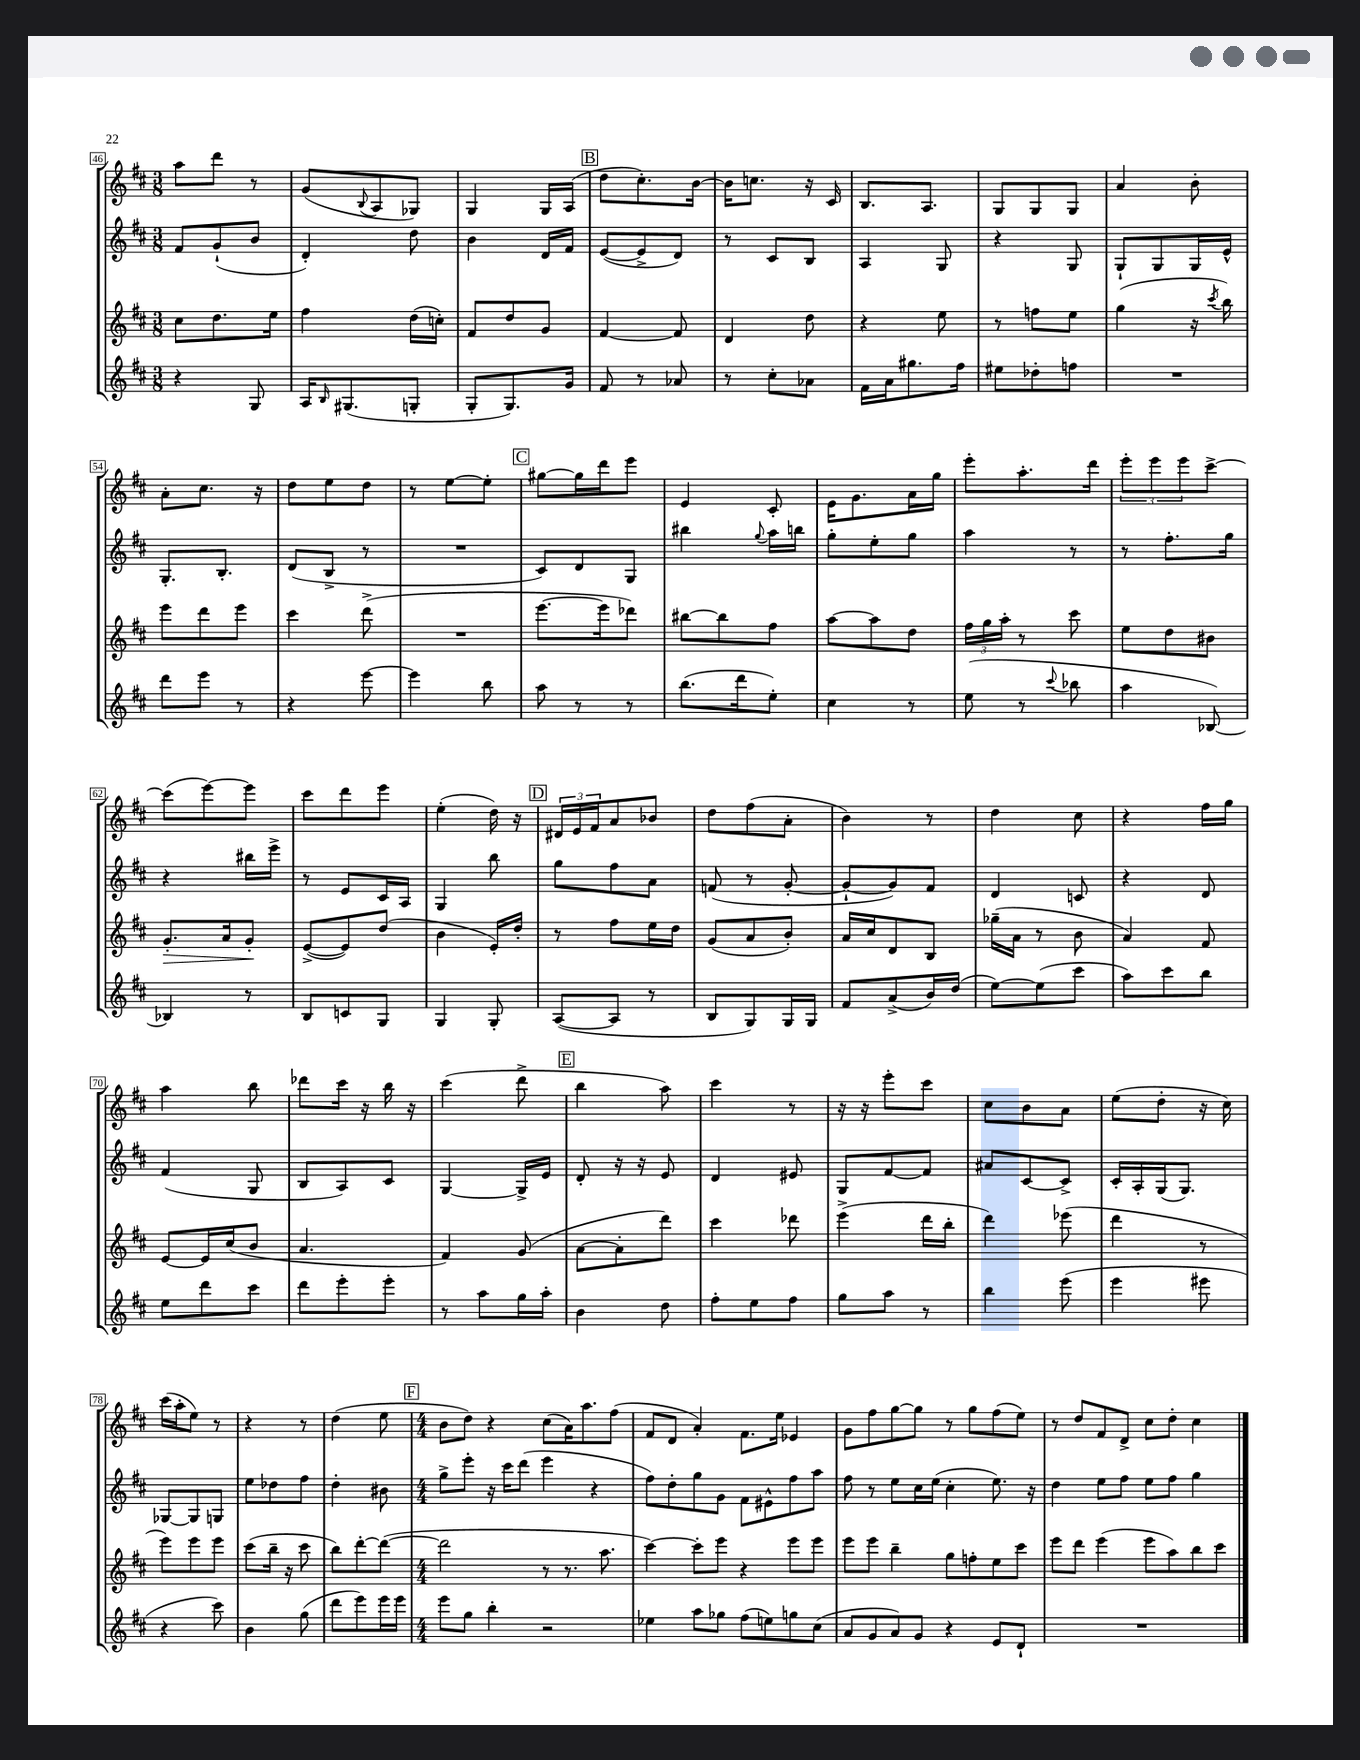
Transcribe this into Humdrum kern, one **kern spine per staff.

**kern	**kern	**kern	**kern
*staff4	*staff3	*staff2	*staff1
*clefG2	*clefG2	*clefG2	*clefG2
*k[f#c#]	*k[f#c#]	*k[f#c#]	*k[f#c#]
*M3/8	*M3/8	*M3/8	*M3/8
4r	8cc#	8f#	8aa
.	8.dd	(8g`	8ddd
8G	.	8b	8r
.	16ee	.	.
=	=	=	=
16A	4ff#	4d')	(8g
16qqB	.	.	.
(8.G#	.	.	.
.	.	.	8qqB
.	.	.	8A
8G'	(16dd	8dd	8G-)
.	16cc')	.	.
=	=	=	=
8G'	8f#	4b	4G
8.G)	8dd	.	.
.	8g	16d	16G
16g	.	16f#	(16A
=	=	=	=
8f#	[4f#	([8e	8dd
8r	.	8e^]	8.cc#')
8a-	8f#]	8d)	.
.	.	.	[16b
=	=	=	=
8r	4d	8r	16b]
.	.	.	8.cc
8cc#'	.	8c#	.
8a-	8dd	8B	16r
.	.	.	16c#
=	=	=	=
16f#	4r	4A	8.B
16a	.	.	.
8.gg#	.	.	.
.	.	.	8.A
.	8ee	8G	.
16ff#	.	.	.
=	=	=	=
8ee#	8r	4r	8G
8dd-'	8ff	.	8G
8ff	8ee	8G	8G
=	=	=	=
4.r	(4gg	8G`	4a
.	.	8G	.
.	16r	16G	8b'
.	8qccc#	.	.
.	16bb)	16e^^	.
=	=	=	=
8ddd	8eee	8.G'	8a'
8eee	8ddd	.	8.cc#
.	.	8.B'	.
8r	8eee	.	.
.	.	.	16r
=	=	=	=
4r	4ccc#	(8d	8dd
.	.	8B^	8ee
[8eee	(8ddd^	8r	8dd
=	=	=	=
4eee]	4.r	4.r	8r
.	.	.	[8ee
8bb	.	.	8ee']
=	=	=	=
8aa	[8.eee	8c#)	[8gg#
8r	.	8d	16gg#]
.	16eee]	.	16ddd
8r	8ddd-)	8G	8eee
=	=	=	=
(8.bb	[8bb#	4bb#	4e
.	8bb#]	.	.
16ddd	.	.	.
.	.	8qqgg	.
8ee')	8ff#	16aa	8c#'
.	.	16bb	.
=	=	=	=
4cc#	[8aa	8gg'	16e
.	.	.	8.g
.	8aa]	8ee'	.
8r	8dd	8gg	16a
.	.	.	16gg
=	=	=	=
(8ee	24ff#	4aa	8eee'
.	24gg	.	.
.	24aa'	.	.
8r	8r	.	8.aa'
8qqccc#	.	.	.
8bb-	8ccc#	8r	.
.	.	.	16ddd
=	=	=	=
4aa	8ee	8r	12eee'
.	.	.	12eee
.	8dd	8.ff#'	.
.	.	.	12eee
[8B-)	8b#	.	[8ccc#^
.	.	16gg	.
=	=	=	=
4B-]	8.g'	4r	(8ccc#]
.	.	.	[8eee)
.	16a	.	.
8r	8g'	16bb#	8eee]
.	.	16eee^	.
=	=	=	=
8B	([8e^	8r	8ccc#
8c	8e])	8e	8ddd
8G	(8dd	16c#	8eee
.	.	16A	.
=	=	=	=
4G	4b	4G	(4ee'
8G'	16e')	8bb	16dd)
.	16dd'	.	16r
=	=	=	=
([8A	8r	8gg	24d#
.	.	.	24e
.	.	.	24f#
8A]	8ff#	8ff#	8a
8r	16ee	8a	8b-
.	16dd	.	.
=	=	=	=
8B	(8g	(8f	8dd
8G)	8a	8r	(8ff#
16G	8b')	[8g'	8a'
16G	.	.	.
=	=	=	=
8f#	16a	8g`_	4b)
.	16cc#	.	.
(8a^	8d	8g])	.
16b)	8B	8f#	8r
(16dd	.	.	.
=	=	=	=
[8ee)	(16gg-~	4d	4dd
.	16a	.	.
(8ee]	8r	.	.
8ccc#	8b	8c	8cc#
=	=	=	=
8aa)	4a)	4r	4r
8ccc#	.	.	.
8bb	8f#	8d	16ff#
.	.	.	16gg
=	=	=	=
8ee	[8e	(4f#	4aa
8ddd	16e]	.	.
.	(16cc#	.	.
8ccc#	8b	8G	8bb
=	=	=	=
8ddd	4.a	8B	8ddd-
8eee'	.	8A)	16ccc#
.	.	.	16r
8eee'	.	8c#	16bb
.	.	.	16r
=	=	=	=
8r	4f#)	[4G	(4ccc#
8aa	.	.	.
16gg	(8g	16G^]	8ddd^
16aa'	.	16e	.
=	=	=	=
4b	[8a	8d'	4bb
.	8a']	16r	.
.	.	16r	.
8dd	8ddd)	8e	8aa)
=	=	=	=
8ff#'	4ccc#	4d	4ccc#
8ee	.	.	.
8ff#	8ddd-	8e#	8r
=	=	=	=
8gg	(4eee^	8G	16r
.	.	.	16r
8aa	.	[8f#	8eee'
8r	16ddd	8f#]	8ccc#
.	16bb'	.	.
=	=	=	=
4bb	4ddd)	8a#	8cc#
.	.	[8c#	8b
(8eee	(8eee-	8c#^]	8a
=	=	=	=
4eee	4ddd	16c#'	(8ee
.	.	16A'	.
.	.	(16G	8dd'
.	.	8.G)	.
8eee#	8r	.	16r
.	.	.	16cc#)
=	=	=	=
4r	8eee)	[8G-	(16ccc#
.	.	.	16aa'
.	8eee	8G-]	8ee)
8ccc#)	8eee	8G	8r
=	=	=	=
4b	(8ccc#	8ee	4r
.	16bb~	8dd-	.
.	16r	.	.
(8gg	8ccc#	8ff#	8r
=	=	=	=
8ddd	8bb)	4dd'	(4dd
8eee)	[8ddd'	.	.
16eee	(8ddd_	8b#	8ee
16eee	.	.	.
=	=	=	=
*M4/4	*M4/4	*M4/4	*M4/4
8eee	2ddd]	8gg^	8b
8gg	.	8eee'	8dd)
4bb'	.	16r	4r
.	.	16ccc#	.
.	.	(8ddd	.
2r	8r	4eee	(8cc#
.	8.r	.	16a)
.	.	.	8.aa
.	.	4r	.
.	8.aa	.	.
.	.	.	(8ff#
=	=	=	=
4ee-	[4ccc#)	8ff#)	8f#
.	.	8dd'	8d
8aa	8ccc#']	8gg	4a')
8gg-	8eee	8g	.
(8ff#	4r	8f#	8.f#
8ee)	.	8e#^^	.
.	.	.	16ee
8gg	8eee	8ff#	4e-
(8cc#	8eee	8aa	.
=	=	=	=
8a	8eee	8ff#	8g
8g	8eee	8r	8ff#
8a)	4bb~	8ee	[8gg
8g	.	16cc#	8gg]
.	.	(16ee	.
4r	8gg	4cc#'	8r
.	8ff'	.	8gg
8e	8ee	8.ee)	(8ff#
8d`	8ccc#	.	8ee)
.	.	16r	.
=	=	=	=
1r	8eee	4dd	8r
.	8ddd	.	8dd
.	(4eee	8ee	8f#
.	.	8ff#	8d^
.	8eee	8ee	8cc#
.	8aa)	8ff#	8dd'
.	8bb	4gg	4cc#
.	8ccc#	.	.
==	==	==	==
*-	*-	*-	*-
